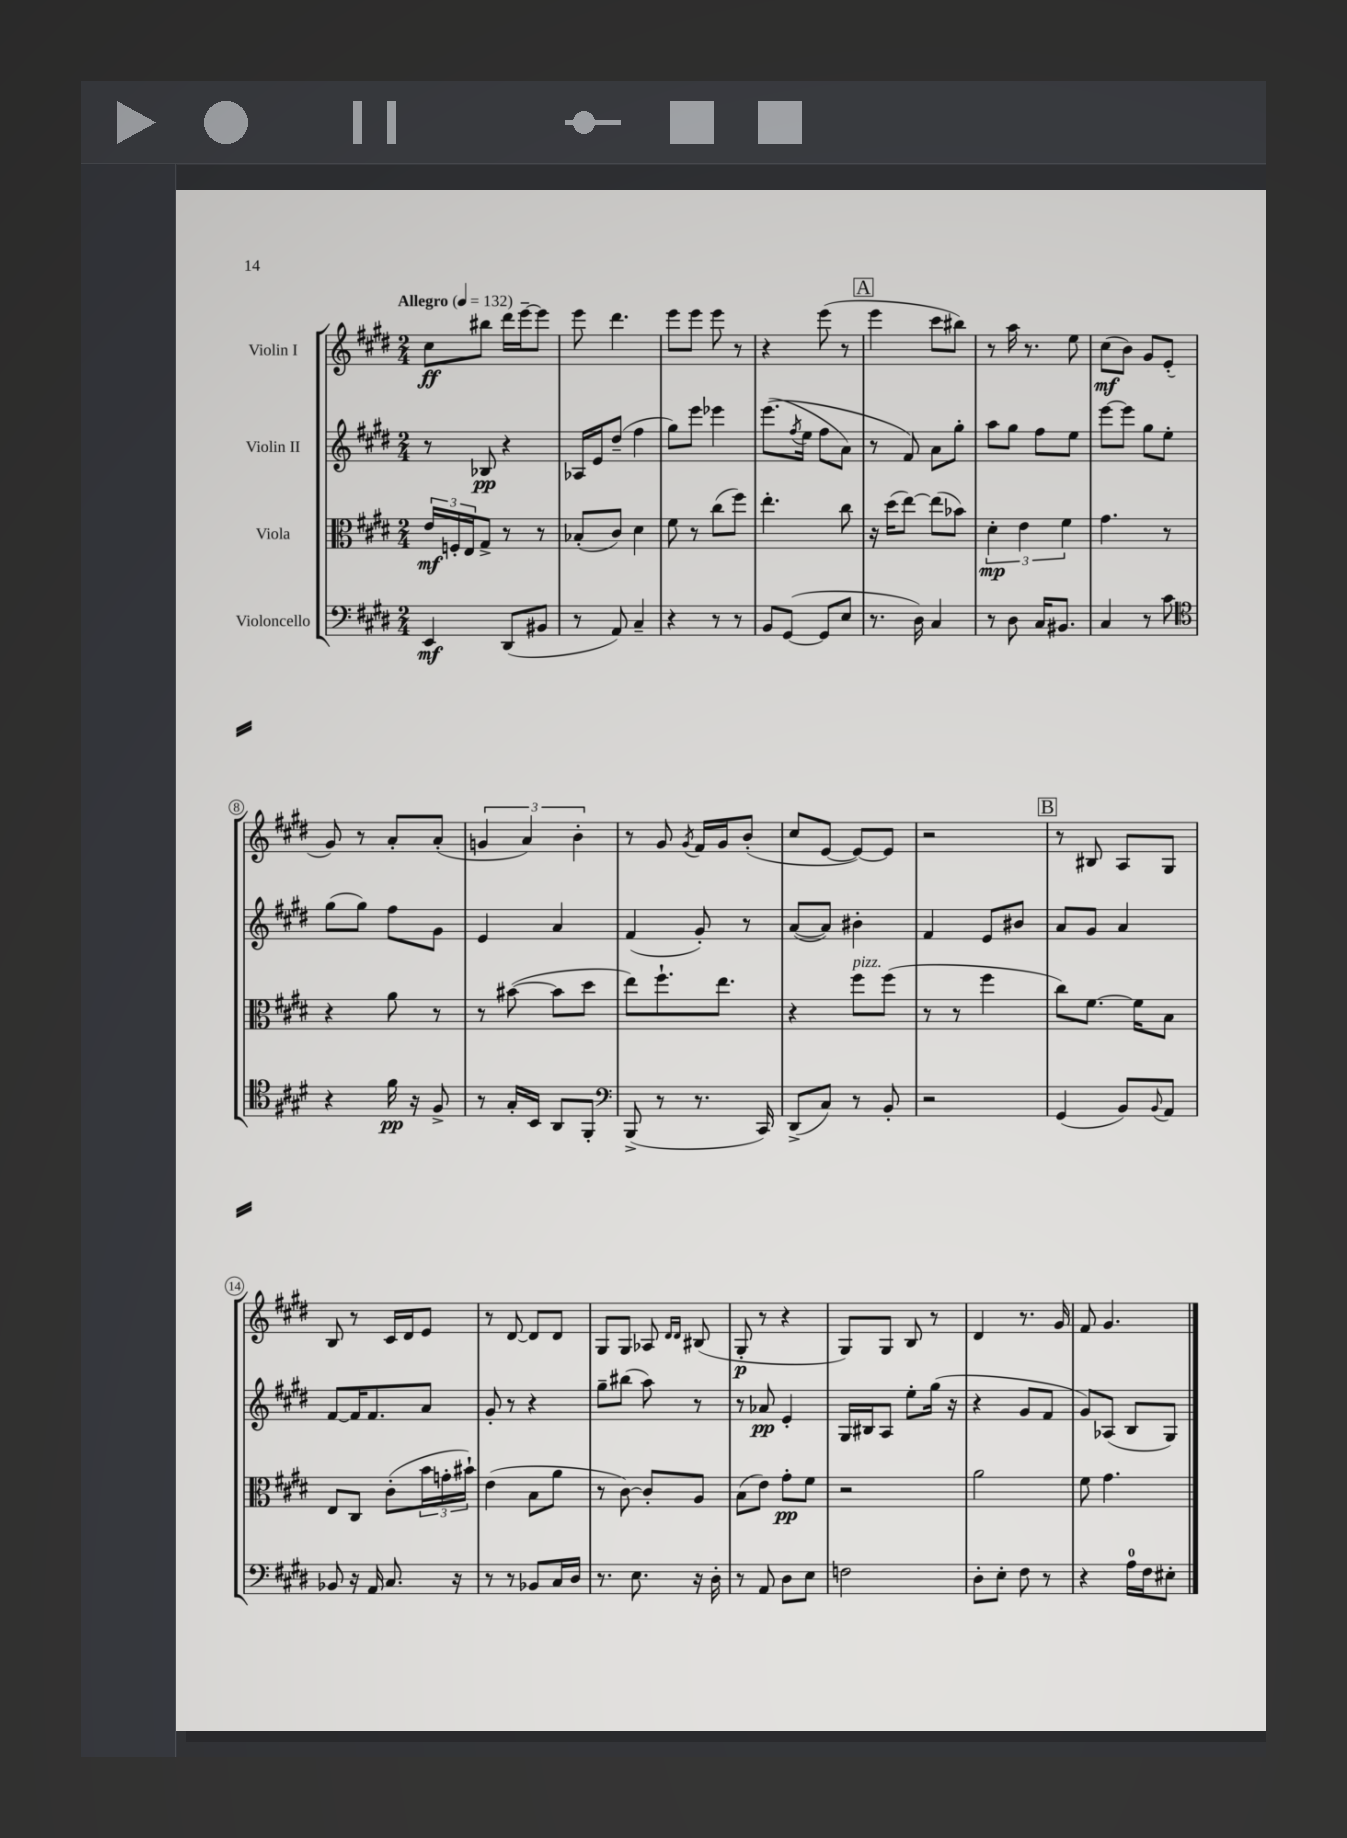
<<
\new StaffGroup <<
\new Staff = "s0" \with { instrumentName = "Violin I" } {
    \clef treble \key e \major \numericTimeSignature \time 2/4 \tempo "Allegro" 4 = 132
    cis''8\ff bis''8 dis'''16 e'''16~-- e'''8 |
    e'''8 dis'''4. |
    e'''8 e'''8 e'''8 r8 |
    r4 e'''8( r8 |
    \mark \markup { \box "A" } e'''4 cis'''8 bis''8) |
    r8 a''16 r8. e''8 |
    cis''8\mf( b'8) gis'8 e'8-.( |
    gis'8) r8 a'8-. a'8-.( |
    \tuplet 3/2 { g'4 a'4) b'4-. } |
    r8 gis'8 \acciaccatura { gis'8 } fis'16 gis'16 b'8-.( |
    cis''8 e'8~ e'8~) e'8 |
    r2 |
    \mark \markup { \box "B" } r8 bis8 a8 gis8 |
    b8 r8 cis'16 dis'16 e'8 |
    r8 dis'8~ dis'8 dis'8 |
    gis8 gis8 aes8 \grace { dis'16 dis'16 } bis8( |
    gis8-.\p r8 r4 |
    gis8) gis8 b8 r8 |
    dis'4 r8. gis'16 |
    fis'8 gis'4. \bar "|." |
}
\new Staff = "s1" \with { instrumentName = "Violin II" } {
    \clef treble \key e \major \numericTimeSignature \time 2/4
    r8 bes8\pp r4 |
    aes16 e'16 dis''8--( fis''4 |
    gis''8) e'''8 ees'''4 |
    e'''8.(\( \acciaccatura { fis''8 } e''16 fis''8 a'8) |
    \mark \markup { \box "A" } r8 fis'8\) a'8 gis''8-. |
    a''8 gis''8 fis''8 e''8 |
    e'''8~ e'''8 gis''8 e''8-. |
    gis''8( gis''8) fis''8 gis'8 |
    e'4 a'4 |
    fis'4( gis'8-.) r8 |
    a'8~( a'8) bis'4-. |
    fis'4 e'8 bis'8 |
    \mark \markup { \box "B" } a'8 gis'8 a'4 |
    fis'8~ fis'16 fis'8. a'8 |
    gis'8-. r8 r4 |
    gis''8-- bis''8( a''8) r8 |
    r8 aes'8\pp e'4-. |
    gis16 bis16 a8 e''8-. gis''16( r16 |
    r4 gis'8 fis'8 |
    gis'8) aes8( b8 gis8) \bar "|." |
}
\new Staff = "s2" \with { instrumentName = "Viola" } {
    \clef alto \key e \major \numericTimeSignature \time 2/4
    \tuplet 3/2 { e'16\mf f16-. e16 } gis8-> r8 r8 |
    bes8-.( cis'8) dis'4 |
    fis'8 r8 cis''8( fis''8) |
    e''4.-. cis''8 |
    \mark \markup { \box "A" } r16 dis''16( e''8~) e''8( bes'8) |
    \tuplet 3/2 { dis'4-.\mp e'4 fis'4 } |
    gis'4. r8 |
    r4 a'8 r8 |
    r8 bis'8~( bis'8 dis''8 |
    e''8) fis''8.-! e''8. |
    r4 fis''8^\markup { \italic "pizz." } fis''8( |
    r8 r8 fis''4 |
    \mark \markup { \box "B" } cis''8) fis'8.~ fis'16 b8 |
    e8 cis8 cis'8-.( \tuplet 3/2 { b'16 g'16-. bis'16-!) } |
    e'4( b8 a'8 |
    r8 cis'8~) cis'8-. a8 |
    b8( e'8) gis'8-.\pp fis'8 |
    r2 |
    a'2 |
    fis'8 gis'4. \bar "|." |
}
\new Staff = "s3" \with { instrumentName = "Violoncello" } {
    \clef bass \key e \major \numericTimeSignature \time 2/4
    e,4\mf dis,8( bis,8 |
    r8 a,8) cis4-- |
    r4 r8 r8 |
    b,8 gis,8~( gis,8 e8 |
    \mark \markup { \box "A" } r8. dis16) cis4 |
    r8 dis8 cis16 bis,8. |
    cis4 r8 cis'8 |
    \clef tenor r4 fis'16\pp r16 fis8-> |
    r8 gis16-. b,16 a,8 fis,8-. |
    \clef bass b,,8->( r8 r8. cis,16) |
    dis,8->( cis8) r8 b,8-. |
    r2 |
    \mark \markup { \box "B" } gis,4( b,8) \appoggiatura { b,8 } a,8 |
    bes,8 r16 a,16 cis8. r16 |
    r8 r8 bes,8 cis16 dis16 |
    r8. e8. r16 dis16-. |
    r8 a,8 dis8 e8 |
    f2 |
    dis8-. e8-. fis8 r8 |
    r4 a16-0 fis16 eis8-. \bar "|." |
}
>>
>>
\layout { \context { \Score \override BarNumber.stencil = #(make-stencil-circler 0.1 0.3 ly:text-interface::print) } }
